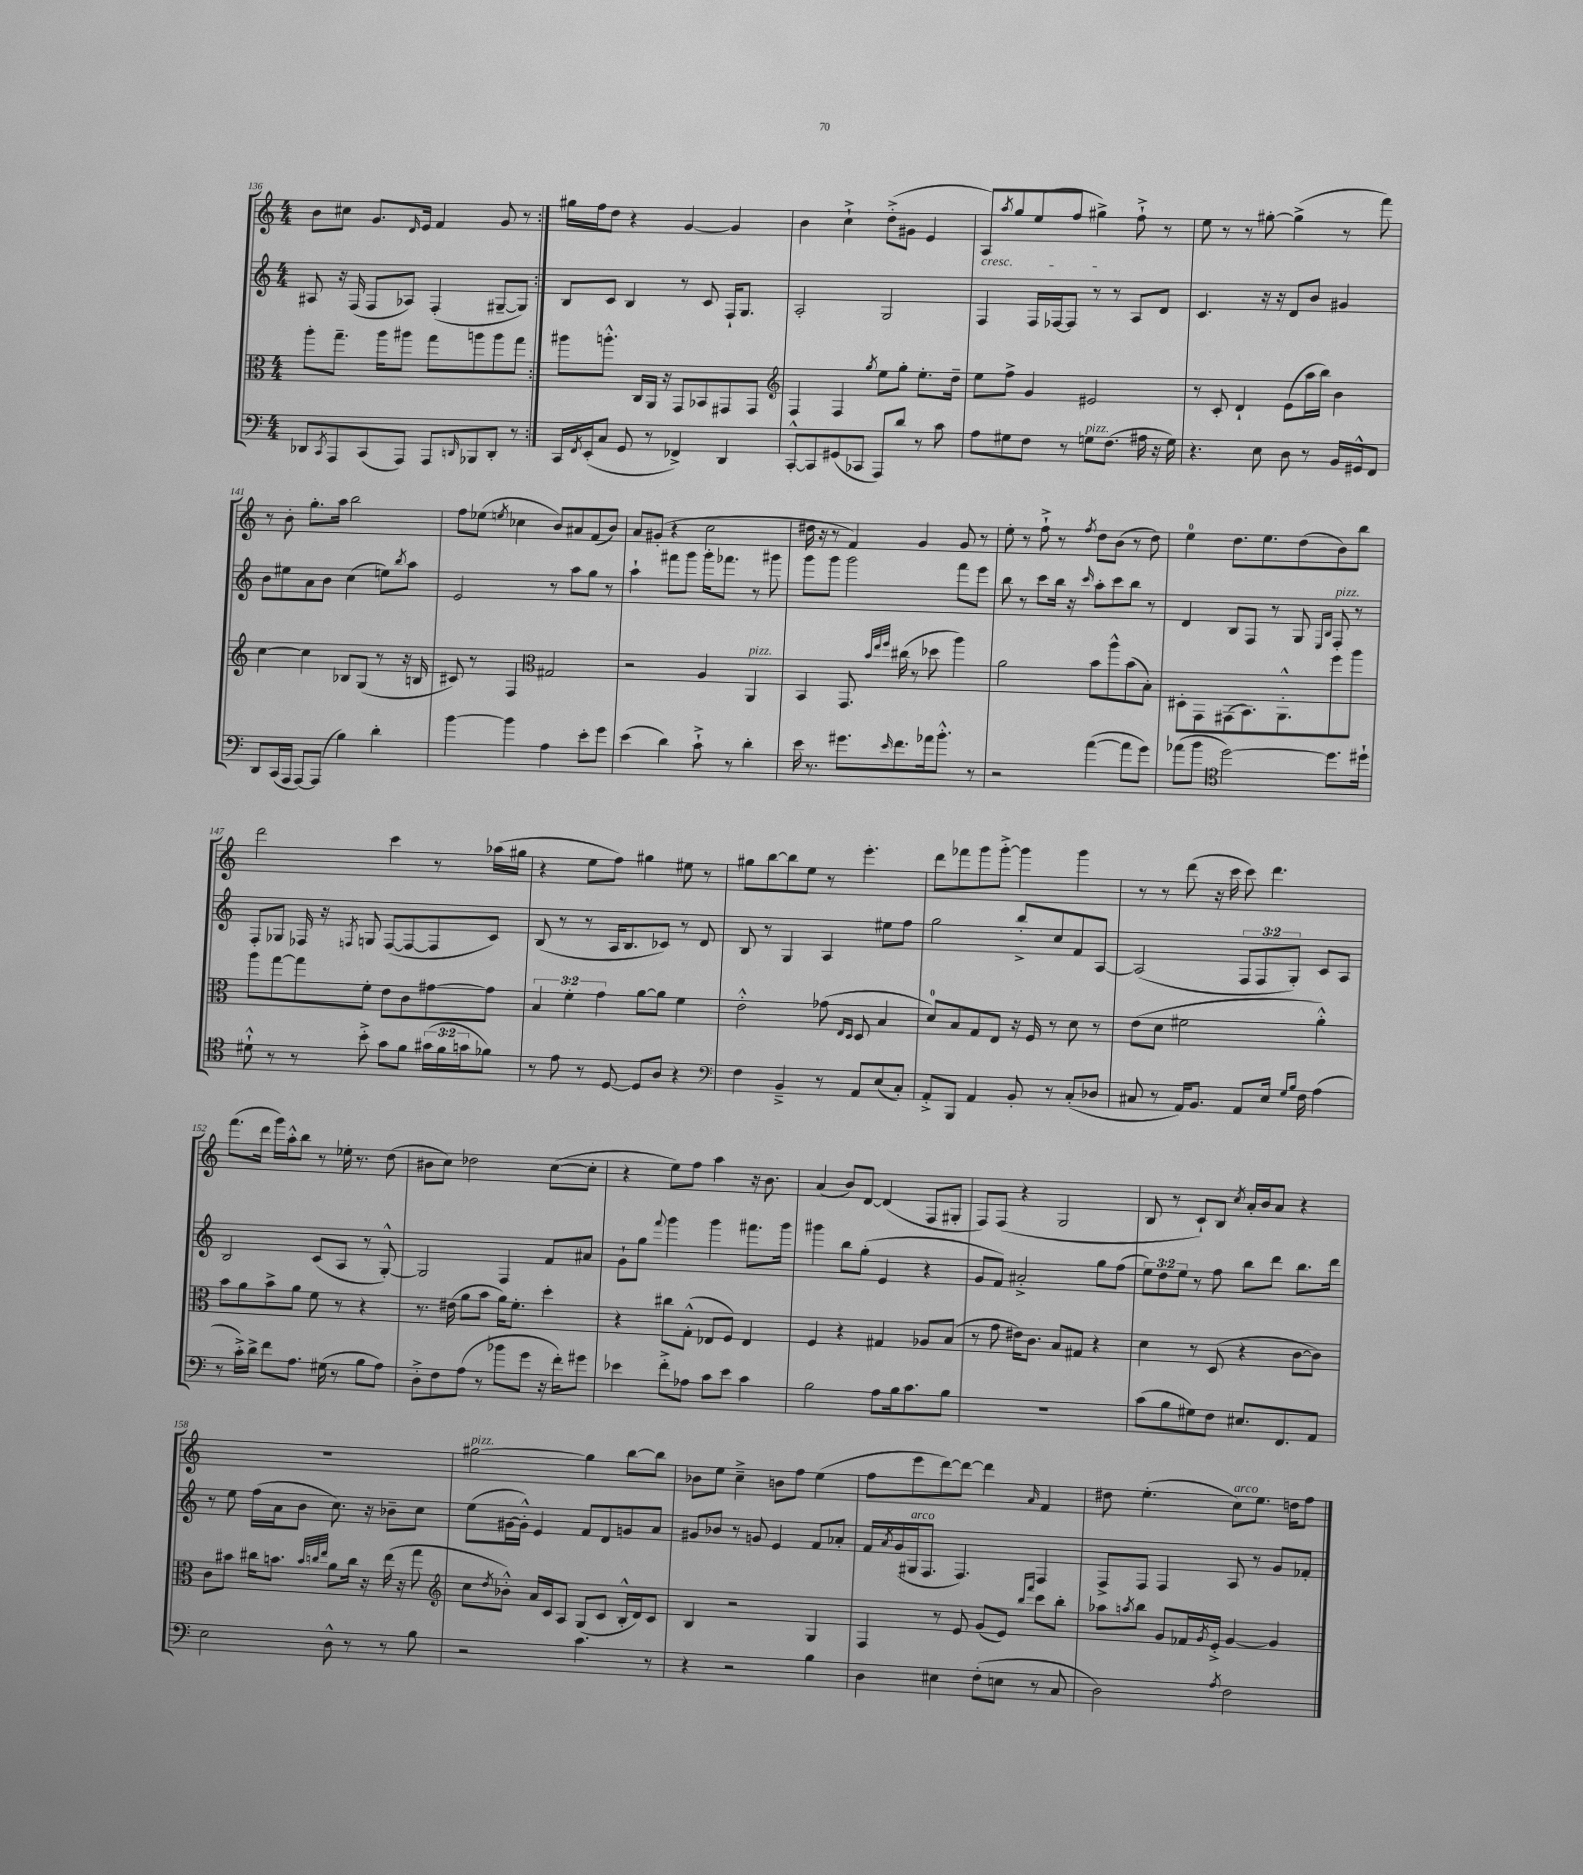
<<
\new StaffGroup <<
\new Staff = "s0" {
    \clef treble \key c \major \numericTimeSignature \time 4/4
    \repeat volta 2 { b'8 cis''8 g'8. \grace { d'16 } e'16 f'4 g'8 r8 | }
    gis''16 f''16 d''8 r4 g'4~ g'4 |
    b'4 c''4-!-> d''8-.->( gis'8 e'4 |
    a8\cresc) \acciaccatura { a''8 } g''8 e''8( f''8 gis''4->\!) f''8-!-> r8 |
    e''8 r8 r8 gis''8~-. gis''4->( r8 f'''8) |
    r8 b'8-. g''8.-. a''16 b''2 |
    f''8 ees''8( \acciaccatura { e''8 } ces''4 b'8) ais'8 f'8( b'8) |
    a'8 gis'8-.( r4 c''2 |
    dis''16 r16 r8 f'4) g'4 g'8 r8 |
    e''8-. r8 f''8-!-> r8 \acciaccatura { f''8 } d''8 b'8( r8 d''8) |
    e''4-0 d''8. e''8. d''8( b'8) b''8 |
    d'''2 c'''4 r8 aes''16( gis''16 |
    r4 e''8 f''8) gis''4 eis''8 r8 |
    gis''8 b''8~ b''8 e''8 r8 e'''4.-. |
    d'''8 fes'''8 g'''8 g'''8~-.-> g'''4 g'''4 |
    r8 r8 d'''8( r16 c'''16 c'''8) d'''4. |
    f'''8.( d'''16 g'''16) a''16-.-^ b''8 r8 ees''16-. r8. d''8( |
    bis'8 c''8) des''2 c''8~( c''8-. |
    r4 e''8) f''8 a''4 r16 b'8. |
    a'4( b'8) d'8~ d'4( f8 gis8-. |
    f8) f8( r4 g2 |
    b8 r8 c'8-!) b8 \acciaccatura { c''8 } a'16-. b'16 a'8 r4 |
    R1 |
    gis''2~^\markup { \italic "pizz." } gis''4 b''8~ b''8 |
    bes'8 e''8 c''4---> b'8 f''8 e''4( |
    f''8 e'''8 d'''8~) d'''8~ d'''4 \grace { a'16 } f'4 |
    dis''8 e''4.-.( c''8^\markup { \italic "arco" }) e''8. d''16 f''8 \bar "|." |
}
\new Staff = "s1" {
    \clef treble \key c \major \numericTimeSignature \time 4/4 \override Staff.TupletNumber.text = #tuplet-number::calc-fraction-text
    \repeat volta 2 { ais8 r16 f16( f8 aes8) f4-.( gis8~-- gis8) | }
    b8 c'8 b4 r8 c'8 f16-! g8. |
    a2-. g2 |
    f4 f16 fes16~ fes8 r8 r8 a8 d'8 |
    c'4. r16 r16 d'8 b'8 gis'4 |
    b'8 eis''8 a'8 b'8 c''4( e''8) \acciaccatura { b''8 } a''8 |
    e'2 r8 a''8 g''8 r8 |
    a''4-! fis'''8 g'''8 g'''16-. fes'''8. r8 gis'''8 |
    g'''8 g'''8 g'''2 f'''8 e'''8 |
    b''8 r8 c'''8 b''16 r16 \grace { c'''16 } a''8-. c'''8 b''8 r8 |
    d'4 b8 f8 r8 g8 \grace { e16 b16 } f8-.^\markup { \italic "pizz." } r8 |
    f8-. ges8 fes16 r16 \acciaccatura { f8 } g8 f8~( f8~ f8 c'8) |
    b8( r8 r8 a16 b8. ces'8) r8 d'8 |
    b8 r8 g4 a4 eis''8 f''8 |
    g''2 b''8-.-> c''8 f'8 a8~ |
    a2( \tuplet 3/2 { f8 f8 g8-.) } c'8 a8 |
    b2 c'8( a8 r8 g8~-.-^) |
    g2 f4 f'8 ais'8 |
    g'8-! g''8 \appoggiatura { f'''8 } g'''4 g'''4 fis'''8. g'''16 |
    gis'''4 b''8 g''8-.( e'4 r4 |
    g'8 f'8) ais'2-.-> g''8 f''8( |
    \tuplet 3/2 { e''8) d''8 e''8 } r8 f''8 b''8 d'''8 b''8. d'''16 |
    r8 e''8 f''16( a'16 b'8 c''8.) r16 bes'8-- c''8 |
    e''8( gis'16~ gis'16-.-^) e'4 f'8 d'8 g'8 a'8 |
    gis'8 bes'8 r8 g'8 e'4 f'8 aes'8-. |
    f'16 \acciaccatura { a'8 } g'16( gis16^\markup { \italic "arco" } f8. f4.) f4 |
    f8-> f8 f4 a8 r8 g'8 fes'8-. \bar "|." |
}
\new Staff = "s2" {
    \clef alto \key c \major \numericTimeSignature \time 4/4 \override Staff.TupletNumber.text = #tuplet-number::calc-fraction-text
    \repeat volta 2 { a''8-. g''8.-- a''16 ais''8 g''8 a''8 a''8 g''8 | }
    ais''8 a''8.-.-^ c16 a,16 r16 g,8 bes,8 gis,8 gis,8 |
    \clef treble f4 f4 \acciaccatura { g''8 } e''8 g''8-. e''8.-. d''16-- |
    e''8 f''8-> g'4 eis'2 |
    r8 c'8-. d'4-! e'8( a''16 b''16) b'4 |
    c''4~ c''4 bes8 g8( r8 r16 b16 |
    cis'8) r8 f4 \clef alto gis2 |
    r2 a4 a,4^\markup { \italic "pizz." } |
    b,4 g,8. \grace { b'32 e''32 f''32 } cis''16( r8 des''8 a''4) |
    a'2 b'8 a''8-^ b'8( b8-.) |
    dis8-. g,8 gis,8( b,8.) a,8.-.-^ f''8 a''8 |
    a''8 g''8~ g''8 f'8-. e'8 c'8 gis'8~ gis'8 |
    \tuplet 3/2 { b4 f'4-. g'4 } a'8~ a'8 f'4 |
    e'2-.-^ ges'8( \grace { e16 d16 } d8 b4 |
    d'8-0) b8 g8 e8 r16 f16 r8 d'8 r8 |
    e'8( d'8 fis'2 a'4-.-^) |
    b'8 a'8 b'8-> a'8 f'8 r8 r4 |
    r8. eis'16( a'8 b'8 a'16) f'8.-. d''4-. |
    r4 cis''8 g8-.-^( ees8 f8) ees4 |
    f4 r4 gis4 aes8 b8( |
    r8 g'8 eis'16) c'8. b8 gis8 r4 |
    d'4 r8 d8( r4 c'8~ c'8) |
    c'8 bis'8 cis''16 b'8. \grace { b'32 c''32 e''32 } a'8 c''16 r16 e''16( r16 g''8 |
    \clef treble c''8 \acciaccatura { d''8 } bes'8-.-^) a'16 c'16 a8 g8( c'8 b16-.-^ d'16) c'8 |
    b4 r2 g4 |
    f4 r8 e'8 g'8( e'8) \grace { b''16 f'''16 } c'''8 b''8-. |
    aes''8 \acciaccatura { a''8 } b''8 g'8 fes'16 \acciaccatura { g'8 } e'16-.-> g'4~ g'4 \bar "|." |
}
\new Staff = "s3" {
    \clef bass \key c \major \numericTimeSignature \time 4/4 \override Staff.TupletNumber.text = #tuplet-number::calc-fraction-text
    \repeat volta 2 { des,8 \acciaccatura { c,8 } a,,8 c,8( a,,8) a,,8 \grace { d,16 } bes,,8 d,8-. r8 | }
    c,16 \acciaccatura { f,8 } e,16-.( c8 g,8 r8 fes,4->) d,4 |
    c,8~-.-^ c,8 gis,8( ces,8 a,,8) d'8 r8 c'8 |
    a8 gis8 f8 r8 g8^\markup { \italic "pizz." } f8.( ais16 r16 g16) |
    r4. e8 d8 r8 b,16 gis,16-^ f,8 |
    d,8 c,16( a,,16 a,,8~) a,,8( b4) d'4-. |
    b'4~ b'4 a4 e'8-. g'8 |
    e'4( d'4) c'8-!-> r8 d'4-. |
    e'16 r8. gis'8. \grace { e'16 } f'8. aes'16 b'8.-.-^ r8 |
    r2 a'4~( a'8 g'8) |
    aes'8( b'8 \clef tenor d''2~) d''8. dis''16-! |
    dis'8-!-^ r8 r8 b'8-.-> g'8 f'8 \tuplet 3/2 { gis'16( f'16 g'16 } fes'8) |
    r8 e'8 r8 d8~ d8 a8 r4 |
    \clef bass f4 b,4---> r8 a,8 e8( c8-.) |
    a,8-.-> b,,8 a,4 b,8-. r8 c8-.( des8 |
    cis8 r8 a,16) b,8. a,8 e16 \grace { g16 b16 } f16 a4( |
    r8 c'16-.->) d'16-> f'8 a8. gis16( r8 b8 a8) |
    d8-.-> f8 a8( r8 bes'8 g'8 r16 f'16-.) gis'8 |
    ees'4 f'8-.-> aes8 c'8 ees'8 c'4 |
    b2 a8 b16 c'8. b8 |
    R1 |
    c'8( b8 gis8) f8 eis8. f,8. a,8 |
    e2 d8-^ r8 r8 b8 |
    r2 c'4. r8 |
    r4 r2 b4 |
    d4 eis4 f8-.( e8 r8 c8 |
    d2) \acciaccatura { a8 } f2 \bar "|." |
}
>>
>>
\layout { \context { \Score currentBarNumber = #136 } }
